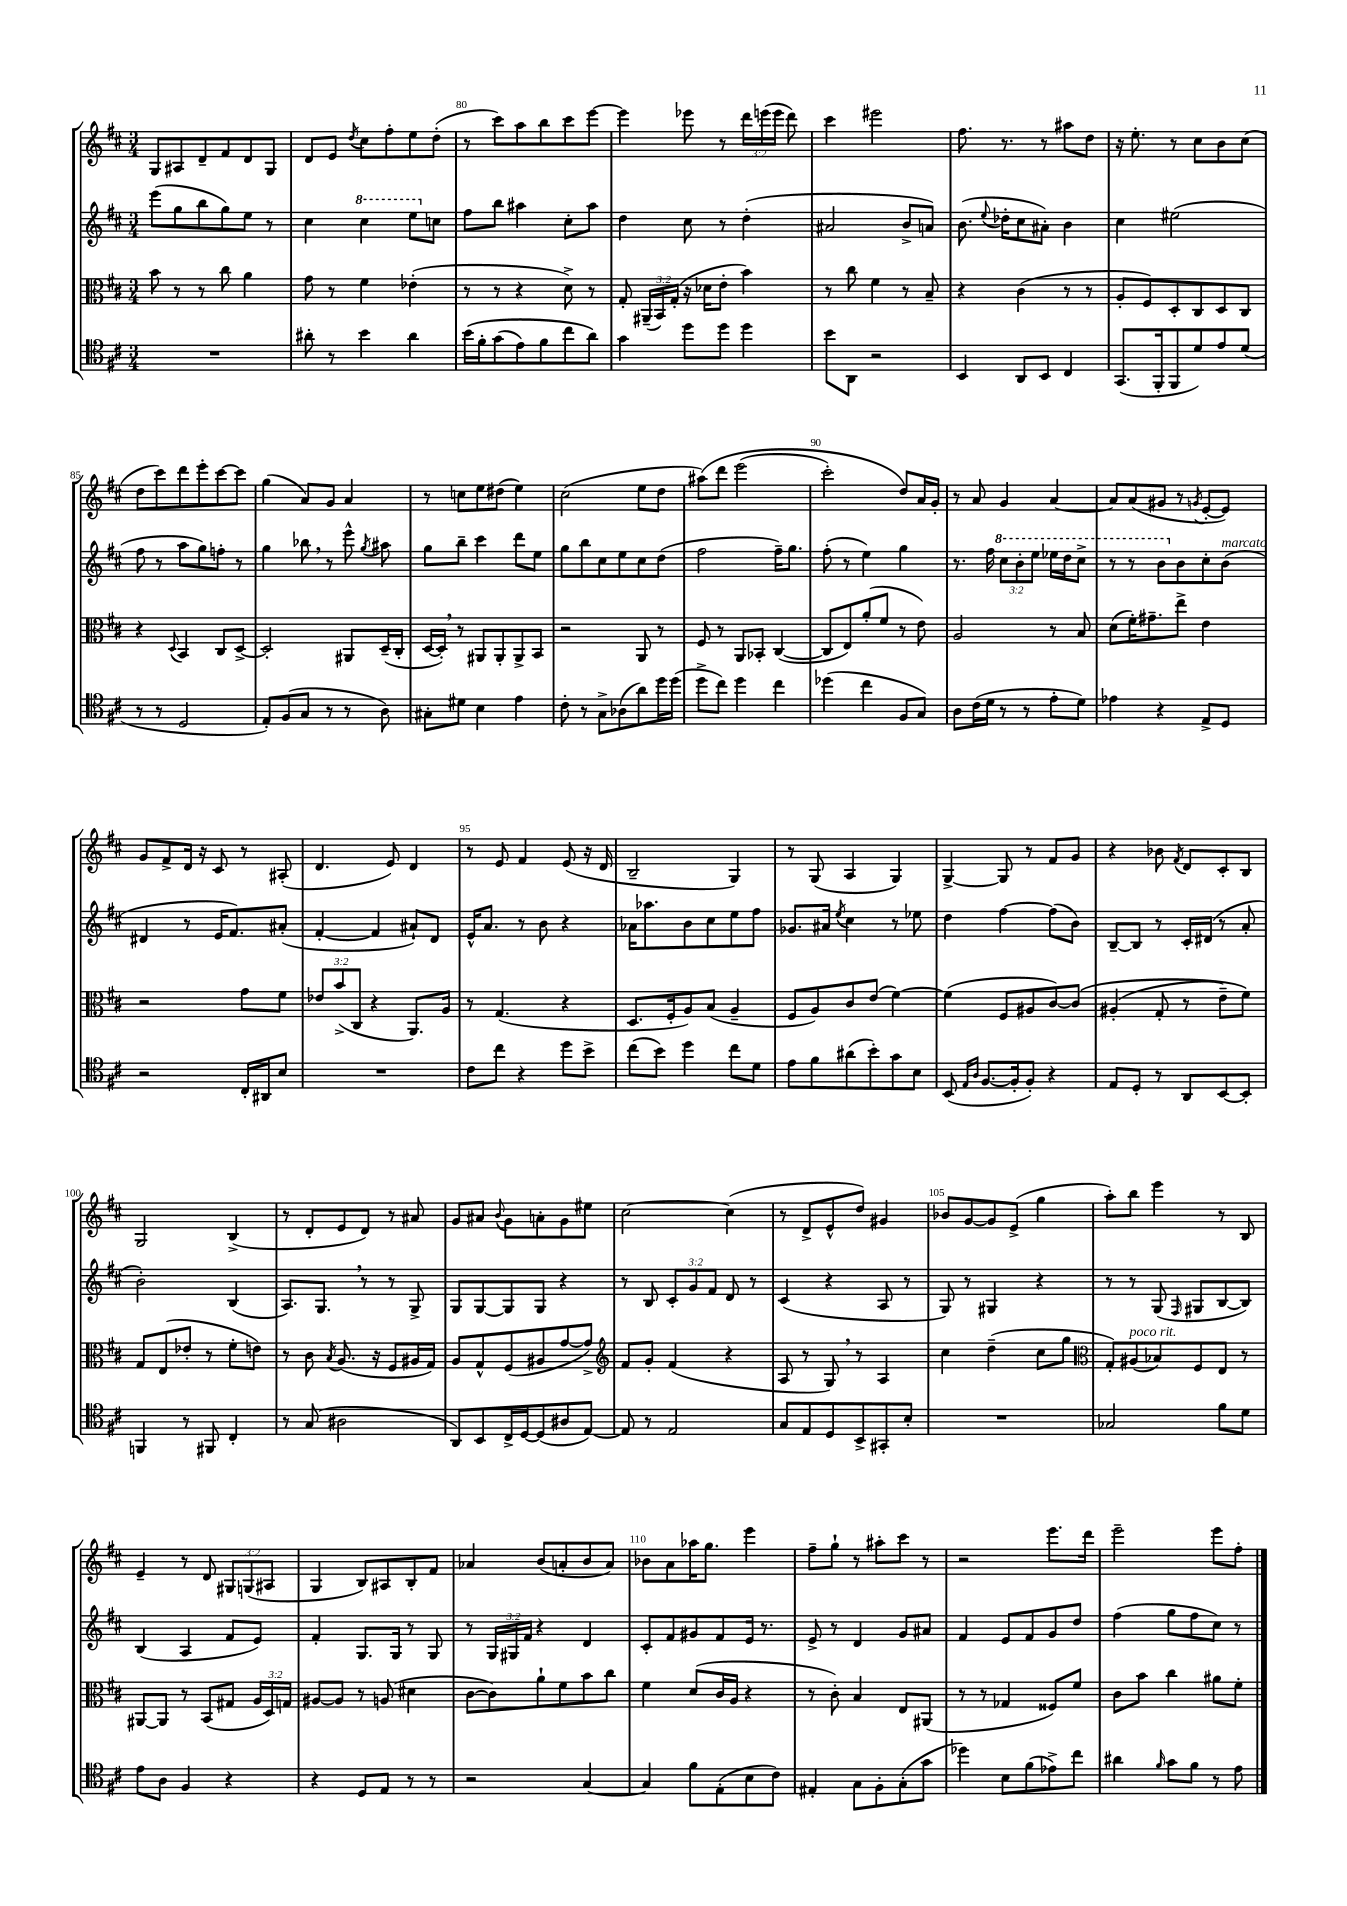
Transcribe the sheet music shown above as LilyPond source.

<<
\new StaffGroup <<
\new Staff = "s0" {
    \clef treble \key d \major \numericTimeSignature \time 3/4 \override Staff.TupletNumber.text = #tuplet-number::calc-fraction-text
    \autoBeamOff g8[ ais8 d'8-- fis'8 d'8 g8] |
    d'8[ e'8] \acciaccatura { d''8 } cis''8[ fis''8-. e''8 d''8]-.( |
    r8 cis'''8[) a''8 b''8 cis'''8 e'''8]~ |
    e'''4 ees'''8 r8 \tuplet 3/2 { d'''16[ e'''16( e'''16] } d'''8) |
    cis'''4 eis'''2 |
    fis''8. r8. r8 ais''8[ d''8] |
    r16 e''8.-. r8 cis''8[ b'8 cis''8]( |
    d''8[ cis'''8) d'''8 e'''8-. cis'''8~ cis'''8] |
    g''4( a'8[) g'8] a'4 |
    r8 c''8[ e''8 dis''8]( e''4) |
    cis''2( e''8[ d''8] |
    ais''8[)\( d'''8] e'''2( |
    cis'''2-.) d''8[\) a'16 g'16]-. |
    r8 a'8 g'4 a'4~ |
    a'8[ a'8( gis'8] r8 \acciaccatura { g'8 } e'8[~-. e'8]) |
    g'8[ fis'8-> d'16] r16 cis'8 r8 ais8-.( |
    d'4. e'8) d'4 |
    r8 e'8 fis'4 e'8( r16 d'16 |
    b2-- g4) |
    r8 g8( a4 g4) |
    g4~-> g8 r8 fis'8[ g'8] |
    r4 bes'8 \acciaccatura { fis'8 } d'8[ cis'8-. b8] |
    g2 b4->( |
    r8 d'8[-. e'8 d'8]) r8 ais'8 |
    g'8[ ais'8] \appoggiatura { b'8 } g'8[ a'8-. g'8 eis''8] |
    cis''2~ cis''4( |
    r8 d'8[-> e'8-^ d''8]) gis'4 |
    bes'8[ g'8~ g'8 e'8]->( g''4 |
    a''8[-.) b''8] e'''4 r8 b8 |
    e'4-- r8 d'8 \tuplet 3/2 { gis8[ g8( ais8] } |
    g4 b8[) ais8 b8-. fis'8] |
    aes'4 b'8[( a'8-. b'8 a'8]) |
    bes'8[ a'8 aes''16 g''8.] e'''4 |
    fis''8[-- g''8]-! r8 ais''8[-. cis'''8] r8 |
    r2 e'''8.[ d'''16] |
    e'''2-- e'''8[ fis''8]-. \bar "|." |
}
\new Staff = "s1" {
    \clef treble \key d \major \numericTimeSignature \time 3/4 \override Staff.TupletNumber.text = #tuplet-number::calc-fraction-text
    \autoBeamOff e'''8[( g''8 b''8 g''8) e''8] r8 |
    cis''4 \ottava #1 cis'''4 e'''8[ \ottava #0 c''8] |
    fis''8[ b''8] ais''4 cis''8[-. ais''8] |
    d''4 cis''8 r8 d''4-.( |
    ais'2 b'8[-> a'8]) |
    b'8.( \appoggiatura { e''8 } des''16[-. cis''8 ais'8]-.) b'4 |
    cis''4 eis''2( |
    fis''8 r8 a''8[ g''8) f''8]-. r8 |
    g''4 bes''8 \breathe r8 e'''8-^ \acciaccatura { g''8 } ais''8 |
    g''8[ b''8]-- cis'''4 d'''8[ e''8] |
    g''8[ b''8 cis''8 e''8 cis''8 d''8]( |
    fis''2 fis''16[--) g''8.] |
    fis''8-.( r8 e''4) g''4 |
    r8. fis''16 \tuplet 3/2 { \ottava #1 cis'''8[ b''8-. e'''8] } ees'''16[ d'''16 cis'''8]-> |
    r8 r8 b''8[ \ottava #0 b'8 cis''8-. b'8]^\markup { \italic "marcato" }( |
    dis'4 r8 e'16[ fis'8.) ais'8]-.( |
    fis'4~-. fis'4 ais'8[-!) d'8] |
    e'16[-^ a'8.] r8 b'8 r4 |
    aes'16[ aes''8. b'8 cis''8 e''8 fis''8] |
    ges'8.[ ais'16] \acciaccatura { e''8 } cis''4 r8 ees''8 |
    d''4 fis''4~ fis''8[( b'8]) |
    b8[~-- b8] r8 cis'16[-. dis'16]( r8 a'8-. |
    b'2-.) b4( |
    a8.[) g8.] \breathe r8 r8 g8-> |
    g8[ g8~ g8 g8] r4 |
    r8 b8 \tuplet 3/2 { cis'8[-. g'8 fis'8] } d'8 r8 |
    cis'4( r4 a8 r8 |
    g8) r8 gis4 r4 |
    r8 r8 g8( \grace { fis16 } gis8[ b8~ b8]) |
    b4( a4 fis'8[ e'8]) |
    fis'4-. g8.[ g16] r8 g8 |
    r8 \tuplet 3/2 { g16[ gis16 fis'16] } r4 d'4 |
    cis'8[-. fis'8 gis'8 fis'8 e'16] r8. |
    e'8-> r8 d'4 g'8[ ais'8] |
    fis'4 e'8[ fis'8 g'8 d''8] |
    fis''4( g''8[ fis''8 cis''8]) r8 \bar "|." |
}
\new Staff = "s2" {
    \clef alto \key d \major \numericTimeSignature \time 3/4 \override Staff.TupletNumber.text = #tuplet-number::calc-fraction-text
    \autoBeamOff b'8 r8 r8 cis''8 a'4 |
    g'8 r8 fis'4 ees'4-.( |
    r8 r8 r4 d'8->) r8 |
    g8-. \tuplet 3/2 { ais,16[--( b,16) g16]-.( } r16 des'16[ e'8]-. b'4) |
    r8 cis''8 fis'4 r8 b8-- |
    r4 cis'4( r8 r8 |
    a8[-. fis8) d8-. cis8 d8 cis8] |
    r4 \appoggiatura { d8 } b,4 cis8[ d8]~-> |
    d2-. ais,8[ d16--( cis16]-. |
    d16[~ d16]-.) \breathe r8 ais,8[ ais,8-. ais,8-> b,8] |
    r2 a,8 r8 |
    fis8 r8 a,8[ bes,8]-. cis4~( |
    cis8[ e8) a'8-.( fis'8] r8 e'8) |
    a2 r8 b8 |
    d'8[( fis'16-.) gis'8.-- e''8]-> e'4 |
    r2 g'8[ fis'8] |
    \tuplet 3/2 { ees'8[ b'8->( cis8] } r4 a,8.[) a16] |
    r8 g4.( r4 |
    d8.[ fis16-. a8) b8]( a4-- |
    fis8[ a8) cis'8 e'8]( fis'4~) |
    fis'4( fis8[ ais8 cis'8~) cis'8]\( |
    ais4-.( g8-. r8 e'8[--) fis'8]\) |
    g8[ e8( ees'8]-. r8 fis'8[-. e'8]) |
    r8 cis'8 \acciaccatura { b8 } a8.( r16 fis8[ ais16 g16]) |
    a8[ g8-^ fis8( ais8 g'8~ g'8]->) |
    \clef treble fis'8[ g'8]-. fis'4( r4 |
    a8 r8 g8) \breathe r8 a4 |
    cis''4 d''4--( cis''8[ g''8] |
    \clef alto g8[-.) ais8^\markup { \italic "poco rit." }( bes8) fis8 e8] r8 |
    ais,8[~ ais,8] r8 b,8[( gis8] \tuplet 3/2 { a16[ d16) g16] } |
    ais8[~ ais8] r8 a8( dis'4 |
    cis'8[~ cis'8) a'8-! fis'8 b'8 cis''8] |
    fis'4 d'8[( cis'16 a16] r4 |
    r8 cis'8-.) b4 e8[ ais,8]( |
    r8 r8 ges4 fisis8[) fis'8] |
    cis'8[ b'8] cis''4 ais'8[ fis'8]-. \bar "|." |
}
\new Staff = "s3" {
    \clef tenor \key d \major \numericTimeSignature \time 3/4
    \autoBeamOff R2. |
    ais'8-. r8 b'4 ais'4 |
    b'16[\( fis'16-. g'8( e'8) fis'8 cis''8 a'8]\) |
    g'4 d''8[ d''8] d''4 |
    b'8[ a,8] r2 |
    b,4 a,8[ b,8] cis4 |
    g,8.[( fis,16-. fis,8 d'8) e'8 d'8]( |
    r8 r8 d2 |
    e8[-.) fis8( g8] r8 r8 a8) |
    gis8[-. dis'8] b4 e'4 |
    cis'8-. r8 g8[-> aes8( a'8) d''16 d''16]( |
    d''8[-> cis''8]) d''4 cis''4 |
    des''4( cis''4 fis8[ g8]) |
    a8[ cis'16( d'16] r8 r8 e'8[-. d'8]) |
    ees'4 r4 e8[-> d8] |
    r2 cis16[-. ais,16 b8] |
    R2. |
    cis'8[ cis''8] r4 d''8[ b'8]-> |
    cis''8[( b'8]) d''4 cis''8[ d'8] |
    e'8[ fis'8 ais'8( b'8-.) g'8 b8] |
    b,8( \grace { e16[ a16] } fis8.[~ fis16-. fis8]-.) r4 |
    e8[ d8]-. r8 a,8[ b,8~ b,8]-. |
    f,4 r8 fis,8 cis4-. |
    r8 g8( ais2 |
    a,8[) b,8 cis16-> d16~ d8( ais8 e8]~) |
    e8 r8 e2 |
    g8[ e8 d8 b,8-> gis,8-. b8]-. |
    R2. |
    ges2 fis'8[ d'8] |
    e'8[ a8] fis4 r4 |
    r4 d8[ e8] r8 r8 |
    r2 g4~ |
    g4 fis'8[ e8-.( b8 cis'8]) |
    eis4-. g8[ fis8-. g8-.( g'8] |
    des''4) b8[ fis'8( ees'8->) cis''8] |
    ais'4 \grace { fis'16 } g'8[ fis'8] r8 e'8 \bar "|." |
}
>>
>>
\layout { \context { \Score currentBarNumber = #78 \override BarNumber.break-visibility = ##(#f #t #t) barNumberVisibility = #(every-nth-bar-number-visible 5) } }
